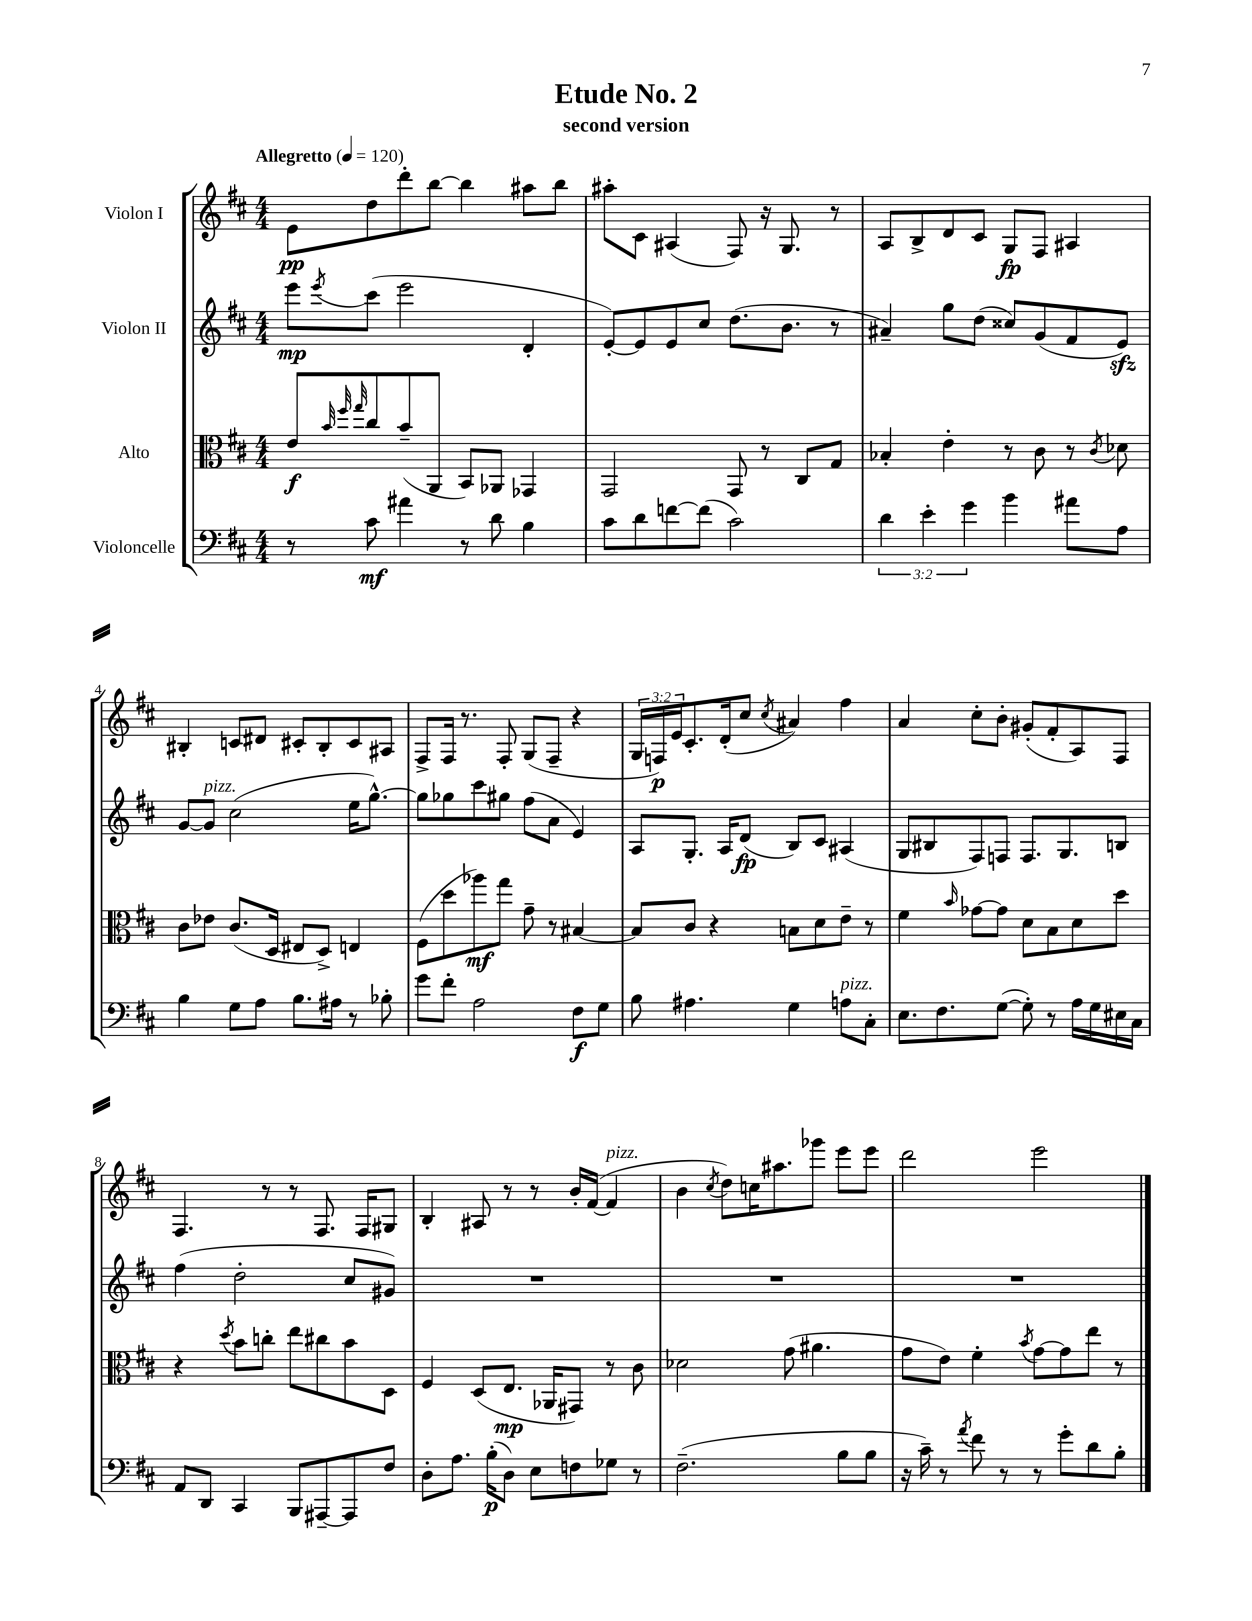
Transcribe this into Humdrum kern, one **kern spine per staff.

**kern	**kern	**kern	**kern
*staff4	*staff3	*staff2	*staff1
*clefF4	*clefC3	*clefG2	*clefG2
*k[f#c#]	*k[f#c#]	*k[f#c#]	*k[f#c#]
*M4/4	*M4/4	*M4/4	*M4/4
*MM120	*MM120	*MM120	*MM120
8r	8e/L	8eee\L	8e\L
.	32qqb/	.	.
.	32qqff#/	.	.
.	32qqgg/	8qeee/	.
8c#\	8cc#/	(8ccc#\J	8dd\
4a#\	(8b~/	2eee\	8ddd'\
.	8AA/J	.	[8bb\J
8r	8BB/L)	.	4bb\]
8d\	8AA-/J	.	.
4B\	4GG-/	4d'/	8aa#\L
.	.	.	8bb\J
=	=	=	=
8c#\L	2GG/	[8e'/L)	8aa#'\L
8d\	.	8e/]	8c#\J
[8f\	.	8e/	(4A#/
(8f\]J	.	8cc#/J	.
2c#\)	8GG/	(8.dd\L	8F#/)
.	8r	.	16r
.	.	8.b\J	8.G/
.	8C#/L	.	.
.	8G/J	8r	8r
=	=	=	=
6d\	4B-'/	4a#~/)	8A/L
.	.	.	8B^/
6e'\	.	.	.
.	4e'\	8gg\L	8d/
6g\	.	.	.
.	.	(8dd\J	8c#/J
4b\	8r	8cc##/L)	8G/L
.	8c#\	(8g/	8F#/J
8a#\L	8r	8f#/	4A#/
.	8qc#/	.	.
8A\J	8d-\	8e/J)	.
=	=	=	=
4B\	8c#\L	[8g/L	4B#'/
.	8e-\J	8g/]J	.
8G\L	(8.c#/L	(2cc#\	8c/L
8A\J	.	.	8d#/J
.	16D/Jk	.	.
8.B\L	8E#/L	.	8c#'/L
.	8D^/J)	.	8B#'/
16A#\Jk	.	.	.
8r	4E/	16ee\LK	8c#/
.	.	[8.gg^^\J)	.
8B-'\	.	.	8A#/J
=	=	=	=
8g\L	(8F#\L	8gg\]L	8F#^/L
8f#'\J	8dd\	8gg-\	16F#/Jk
.	.	.	8.r
2A\	8aa-\)	8ccc#\	.
.	8gg\J	8gg#\J	8F#'/
.	8g~\	(8ff#\L	(8G/L
.	8r	8a\J	8F#~/J
8F#\L	[4B#/	4e/)	4r
8G\J	.	.	.
=	=	=	=
8B\	8B#/]L	8A/L	24G/LL
.	.	.	24F/)
.	.	.	24e/J
4.A#\	8c#/J	8.G'/J	8.c#'/
.	4r	.	.
.	.	16A/LK	(16d'/k
.	.	(8d/J	8cc#/J
.	.	.	8qcc#/
4G\	8B\L	8B/L)	4a#/)
.	8d\	8c#/J	.
8A\L	8e~\J	(4A#/	4ff#\
8C#'\J	8r	.	.
=	=	=	=
8.E\L	4f#\	8G/L	4a/
.	.	8B#/	.
8.F#\	.	.	.
.	16qqb/	.	.
.	[8g-\L	8F#/)	8cc#'\L
([8G\J	8g-\]J	8F/J	8b'\J
8G'\])	8d\L	8.F/L	(8g#'/L
8r	8B\	.	8f#'/
.	.	8.G/	.
16A\LL	8d\	.	8A/)
16G\	.	.	.
16E#\	8dd\J	8B/J	8F#/J
16C#\JJ	.	.	.
=	=	=	=
8AA/L	4r	(4ff#\	4.F#/
8DD/J	.	.	.
.	8qdd/	.	.
4CC#/	8b\L	2dd'\	.
.	8cc'\J	.	8r
8BBB/L	8ee\L	.	8r
[8AAA#~/	8cc#\	.	8.F#/
8AAA#/]	8b\	8cc#/L	.
.	.	.	16F#/LK
8F#/J	8D\J	8g#/J)	8G#/J
=	=	=	=
8D'\L	4F#/	1r	4B'/
8.A\J	.	.	.
.	(8D/L	.	8A#/
(16B'\LK	.	.	.
8D\J)	8.E/J	.	8r
8E\L	.	.	8r
.	16AA-/LK	.	.
8F\	8GG#/J)	.	16b'/LL
.	.	.	([16f#/JJ
8G-\J	8r	.	4f#/]
8r	8c#\	.	.
=	=	=	=
(2.F#~\	2d-\	1r	4b\
.	.	.	8qcc#/
.	.	.	8dd\L)
.	.	.	16cc\K
.	.	.	8.aa#\
.	(8g\	.	.
.	4.a#\	.	8ggg-\J
8B\L	.	.	8eee\L
8B\J	.	.	8eee\J
=	=	=	=
16r	8g\L	1r	2ddd\
16c#~\)	.	.	.
8r	8e\J)	.	.
8qa/	.	.	.
8f#\	4f#'\	.	.
8r	.	.	.
.	8qb/	.	.
8r	[8g\L	.	2eee\
8g'\L	8g\]	.	.
8d\	8ee\J	.	.
8B'\J	8r	.	.
==	==	==	==
*-	*-	*-	*-
